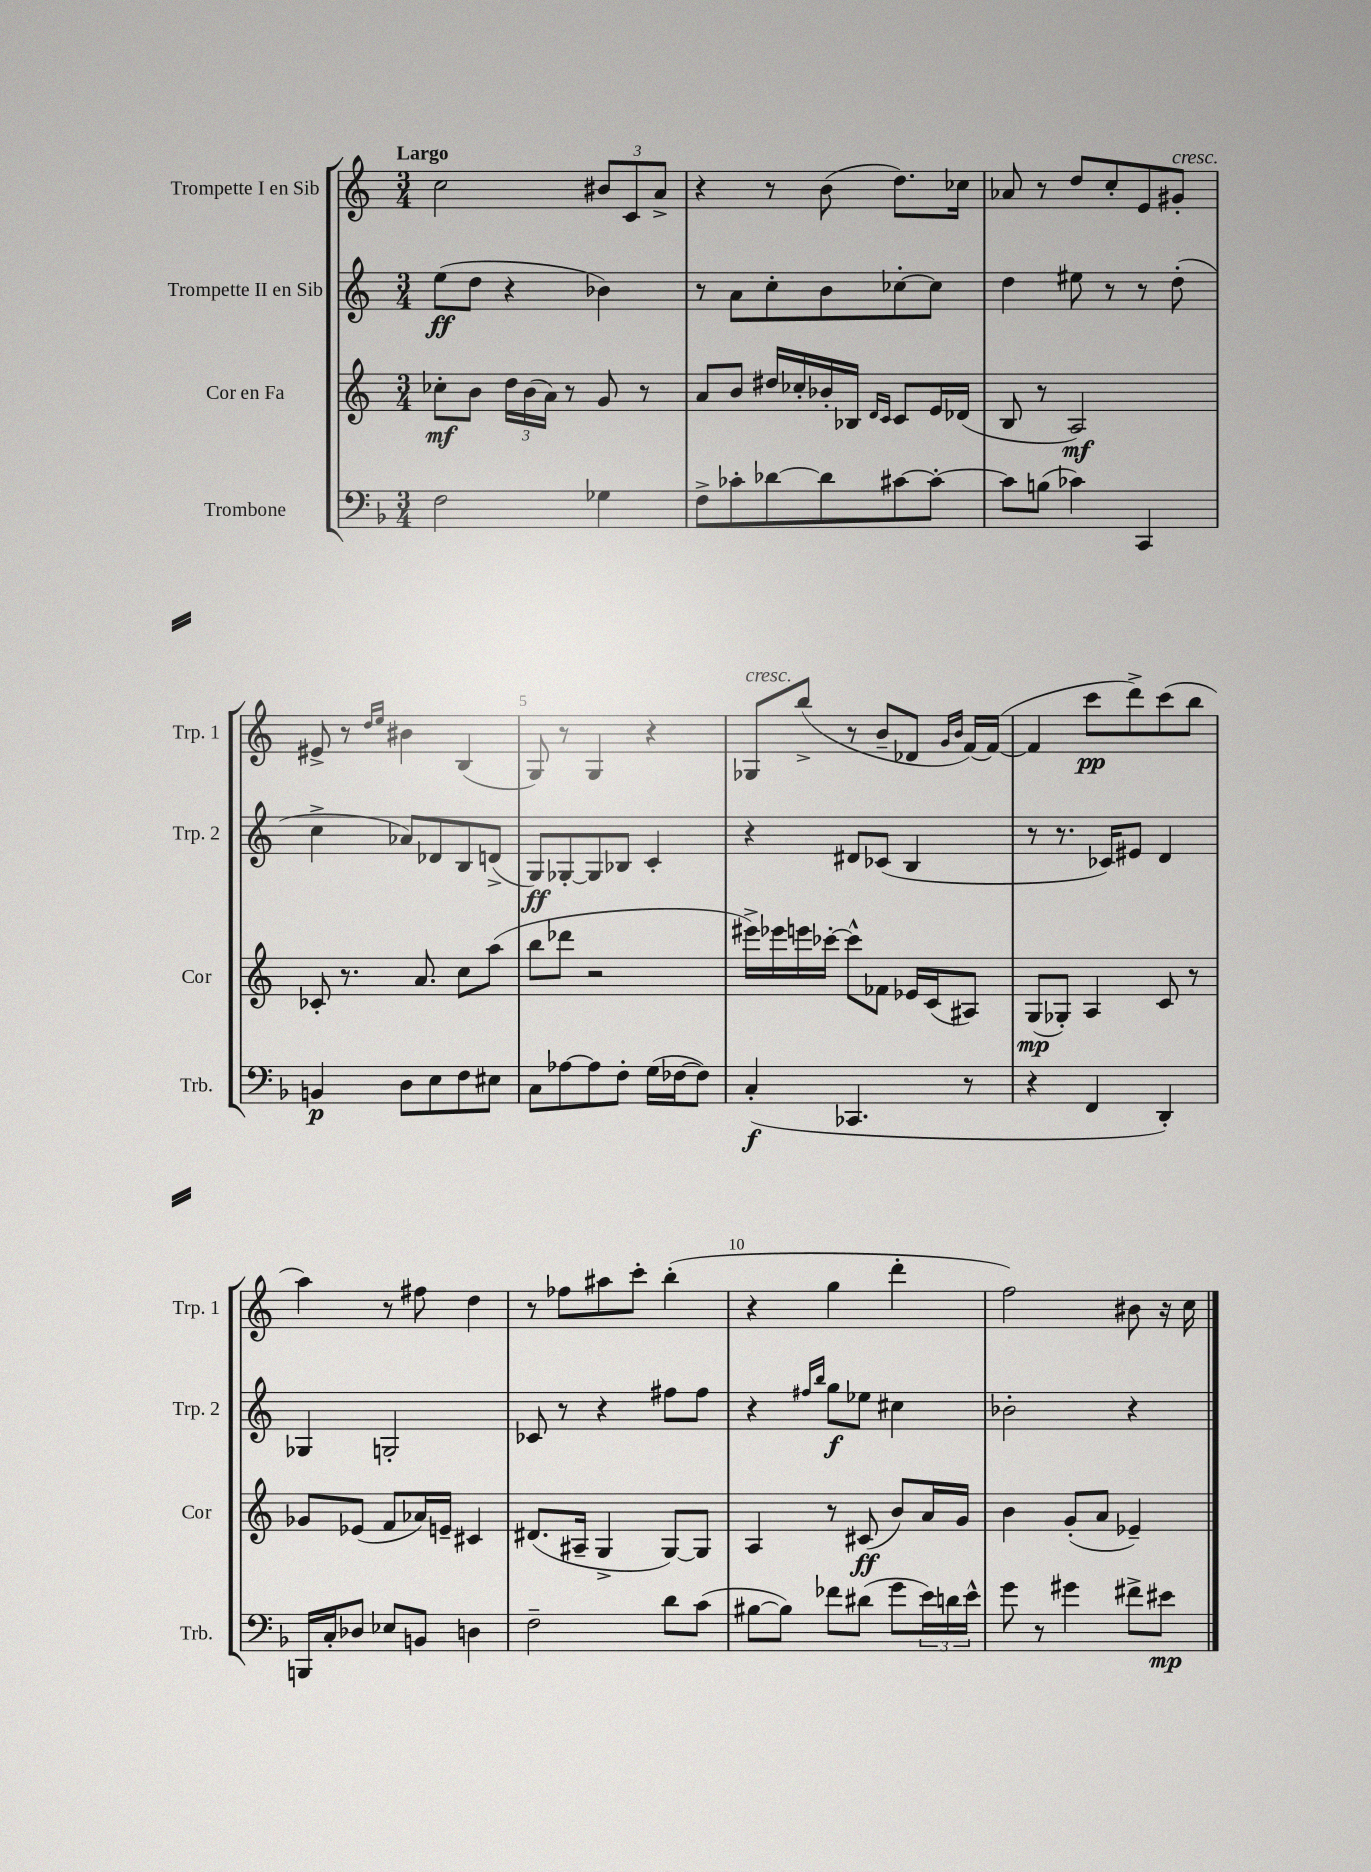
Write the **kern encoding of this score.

**kern	**kern	**kern	**kern
*staff4	*staff3	*staff2	*staff1
*clefF4	*clefG2	*clefG2	*clefG2
*k[b-]	*k[]	*k[]	*k[]
*M3/4	*M3/4	*M3/4	*M3/4
2F\	8cc-'\L	(8ee\L	2cc\
.	8b\J	8dd\J	.
.	24dd\LL	4r	.
.	(24b\	.	.
.	24a\JJ)	.	.
.	8r	.	.
4G-\	8g/	4b-\)	12b#/L
.	.	.	12c/
.	8r	.	.
.	.	.	12a^/J
=	=	=	=
8F^\L	8a/L	8r	4r
8c-'\	8b/J	8a\L	.
[8d-\	16dd#/LL	8cc'\	8r
.	16cc-'/	.	.
8d-\]	16b-'/	8b\	(8b\
.	16B-/JJ	.	.
.	16qqd/LL	.	.
.	16qqc/JJ	.	.
[8c#\	8c/L	[8cc-'\	8.dd\L)
8c#'\_J	16e/L	8cc-\]J	.
.	(16d-/JJ	.	16cc-\Jk
=	=	=	=
8c#\]L	8B/	4dd\	8a-/
(8B\J	8r	.	8r
4c-\)	2A/)	8ee#\	8dd/L
.	.	8r	8cc'/
4CC/	.	8r	8e/
.	.	(8dd'\	8g#'/J
=	=	=	=
4BB/	8c-'/	4cc^\	8e#^/
.	8.r	.	8r
.	.	.	16qqdd/LL
.	.	.	16qqee/JJ
8D\L	.	8a-/L)	4b#\
.	8.a/	.	.
8E\	.	8d-/	.
8F\	8cc\L	8B/	(4B/
8E#\J	(8aa\J	(8d^/J	.
=	=	=	=
8C\L	8bb\L	8G/L)	8G/)
[8A-\	8ddd-\J	[8G-'/	8r
8A-\]	2r	8G-/]	4G/
8F'\J	.	8B-/J	.
(16G\LL	.	4c'/	4r
[16F-\J	.	.	.
8F-\]J)	.	.	.
=	=	=	=
(4C'/	16eee#^\LL)	4r	8G-/L
.	16eee-\	.	.
.	16eee\	.	(8bb^/J
.	[16ccc-'\JJ	.	.
4.CC-/	8ccc-^^\]L	8d#/L	8r
.	8f-\J	(8c-/J	8b~/L
.	16e-/LL	4B/	8d-/J
.	(16c/J	.	.
.	.	.	16qqg/LL
.	.	.	16qqb/JJ
8r	8A#/J)	.	[16f/LL)
.	.	.	(16f/_JJ
=	=	=	=
4r	(8G/L	8r	4f/]
.	8G-'/J)	8.r	.
4FF/	4A/	.	8ccc\L
.	.	16c-/LK)	.
.	.	8e#/J	8ddd^\)
4DD'/)	8c/	4d/	(8ccc\
.	8r	.	8bb\J
=	=	=	=
16BBB/LL	8g-/L	4G-/	4aa\)
16C'/J	.	.	.
8D-/J	(8e-/J	.	.
8E-/L	8f/L	2G'/	8r
8BB/J	16a-/L)	.	8ff#\
.	16e~/JJ	.	.
4D\	4c#/	.	4dd\
=	=	=	=
2F~\	(8.d#/L	8c-/	8r
.	.	8r	8ff-\L
.	16A#~/Jk	.	.
.	4G^/	4r	8aa#\
.	.	.	8ccc'\J
8d\L	[8G/L)	8ff#\L	(4bb'\
(8c\J	8G/]J	8ff#\J	.
=	=	=	=
[8B#\L	4A/	4r	4r
8B#\]J)	.	.	.
.	.	16qqff#/LL	.
.	.	16qqbb/JJ	.
8f-\L	8r	8gg\L	4gg\
(8d#\J	(8c#/	8ee-\J	.
8g\L	8b/L)	4cc#\	4ddd'\
24e\L)	16a/L	.	.
24d\	.	.	.
.	16g/JJ	.	.
24e^^\JJ	.	.	.
=	=	=	=
8g\	4b\	2b-'\	2ff\)
8r	.	.	.
4g#\	(8g'/L	.	.
.	8a/J	.	.
8f#^\L	4e-~/)	4r	8b#\
8e#\J	.	.	16r
.	.	.	16cc\
==	==	==	==
*-	*-	*-	*-
